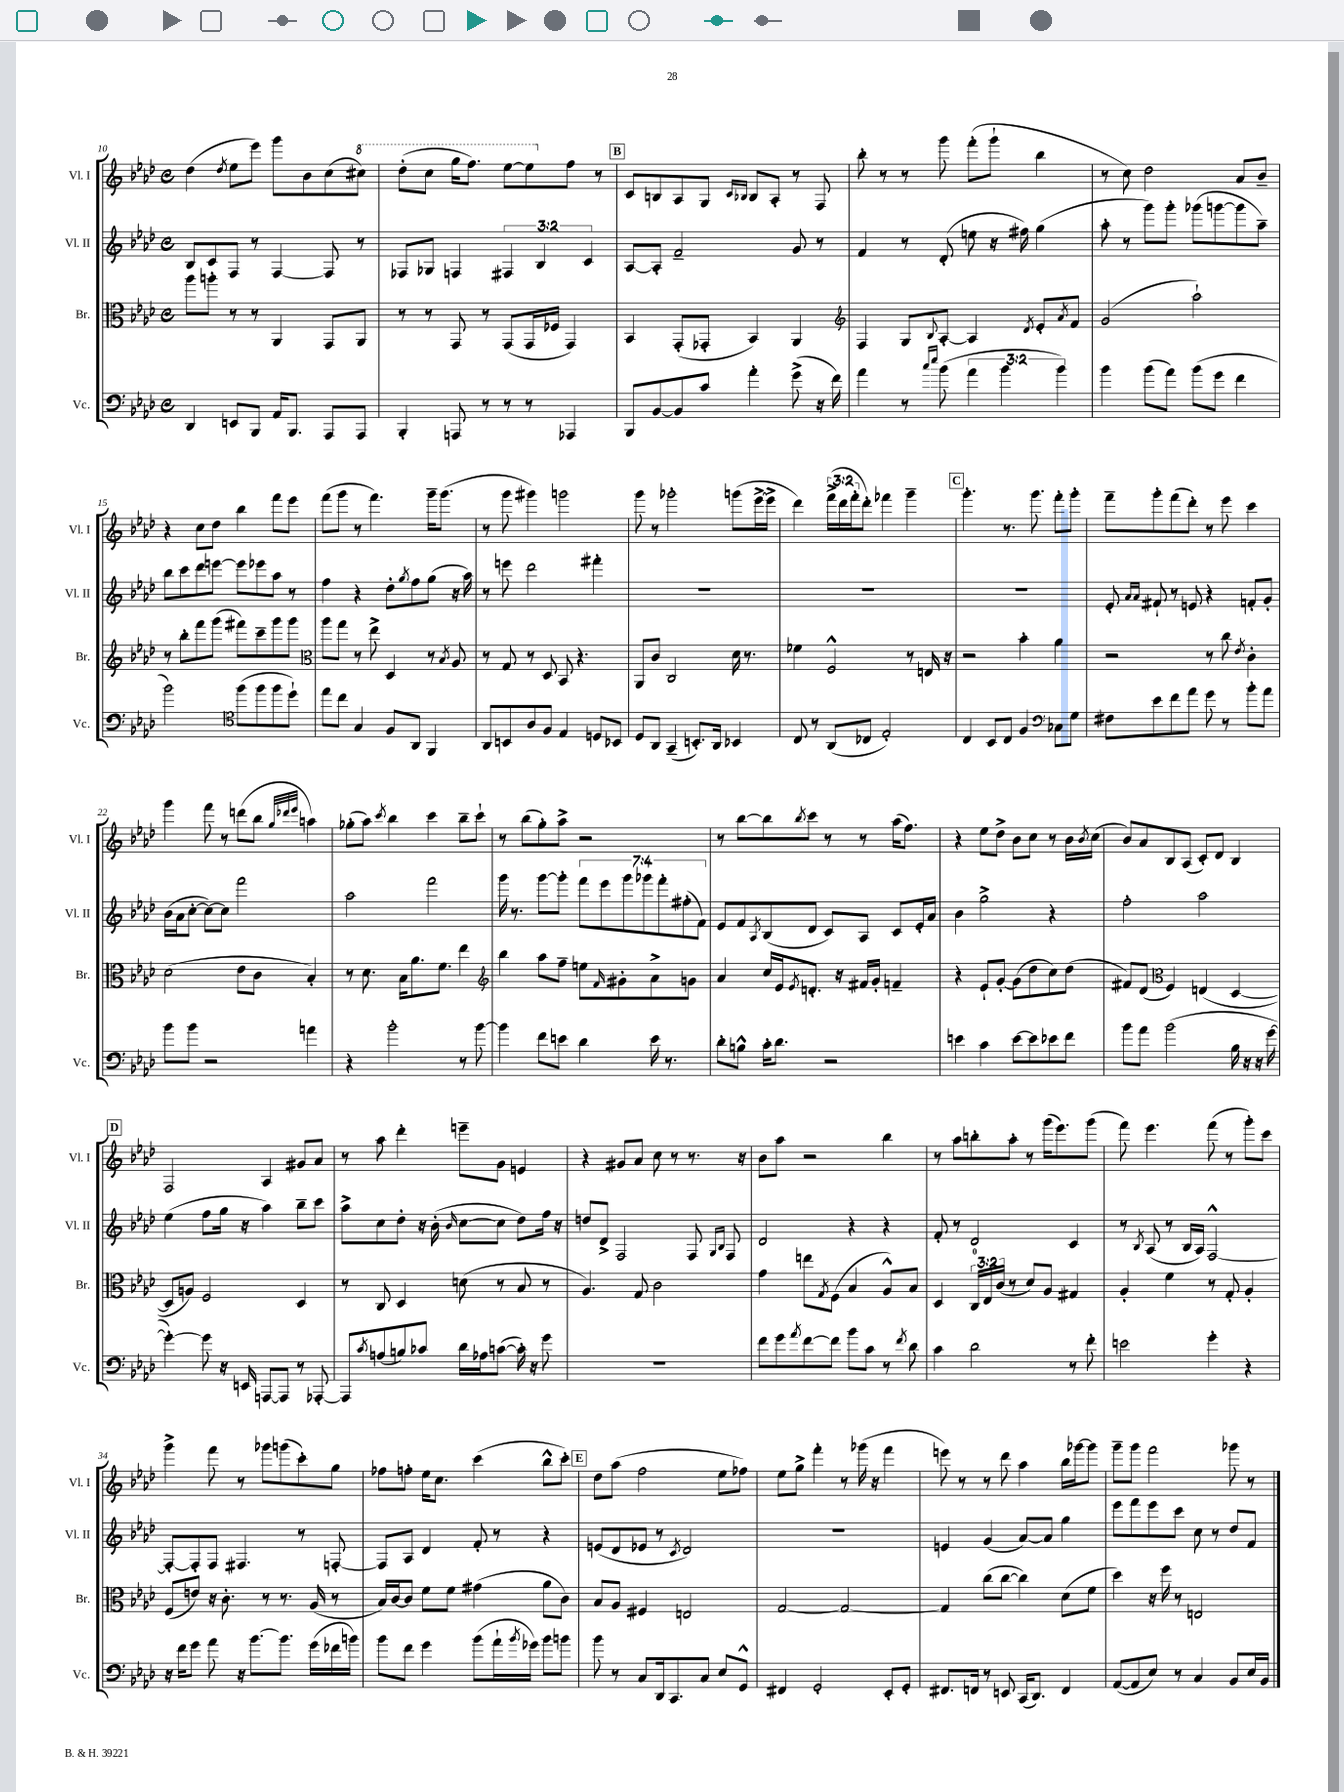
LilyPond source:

<<
\new StaffGroup <<
\new Staff = "s0" \with { instrumentName = "Vl. I" shortInstrumentName = "Vl. I" } {
    \clef treble \key aes \major \defaultTimeSignature \time 4/4 \override Staff.TupletNumber.text = #tuplet-number::calc-fraction-text
    des''4( \acciaccatura { des''8 } ees''8 ees'''8) g'''8 bes'8 c''8( \ottava #1 cis'''8) |
    des'''8-.( c'''8 g'''16 f'''8.) ees'''8~ ees'''8 \ottava #0 f''8 r8 |
    \mark \markup { \box "B" } c'8 b8 aes8 g8 \grace { c'16 bes16 } bes8 aes8-. r8 f8 |
    bes''8-. r8 r8 g'''8 f'''8-.( g'''8-! bes''4 |
    r8 c''8) des''2 aes'8 bes'8-- |
    r4 c''8 des''8 bes''4 f'''8 ees'''8 |
    f'''8( g'''8 r8 f'''4.) g'''16-- g'''8.( |
    r8 g'''8 gis'''4) g'''2 |
    g'''8 r8 ges'''2-. g'''8( ees'''16~-> ees'''16-> |
    des'''4) \tuplet 3/2 { f'''16->( des'''16 f'''16-. } des'''8-.) fes'''4 g'''4-- |
    \mark \markup { \box "C" } g'''4.-. r8. g'''8. f'''8-. g'''8-. |
    f'''8-- g'''8-. f'''8( des'''8-.) r8 ees'''8 c'''4 |
    g'''4 f'''8 r8 d'''8( bes''8 \grace { g''32 des'''32 ees'''32 } a''4) |
    ges''8-.( aes''8) \acciaccatura { c'''8 } bes''4 c'''4 bes''8-- c'''8-! |
    r8 bes''8( g''8-.) aes''8-> r2 |
    r8 bes''8~ bes''8 \acciaccatura { bes''8 } c'''8 r8 r8 aes''16( f''8.) |
    r4 ees''8 des''8-> bes'8 c''8 r8 bes'16 \acciaccatura { bes'8 } c''16( |
    bes'8) aes'8 bes8 aes8( c'8-.) des'8 bes4 |
    \mark \markup { \box "D" } f2 aes4 gis'8 aes'8 |
    r8 aes''8 des'''4-. e'''8-- g'8 e'4 |
    r4 gis'8 aes'8 c''8 r8 r8. r16 |
    bes'8 aes''8 r2 bes''4 |
    r8 aes''8 b''8-. aes''8-. r8 g'''16( ees'''8.) g'''8( |
    f'''8) ees'''4. f'''8( r8 g'''8-.) c'''8 |
    g'''4-> f'''8 r8 ges'''8 g'''8( c'''8-.) g''8 |
    fes''8 f''8-. ees''16 c''8. c'''4( bes''8-^ c'''8-.) |
    \mark \markup { \box "E" } des''8 aes''8( f''2 ees''8 fes''8) |
    ees''8 g''8-> f'''4-. r8 ges'''16( r16 f'''4 |
    e'''8) r8 r8 des'''8 aes''4 bes''16 ges'''16~ ges'''8 |
    g'''8-- g'''8 f'''2 ges'''8 r8 \bar "|." |
}
\new Staff = "s1" \with { instrumentName = "Vl. II" shortInstrumentName = "Vl. II" } {
    \clef treble \key aes \major \defaultTimeSignature \time 4/4 \override Staff.TupletNumber.text = #tuplet-number::calc-fraction-text
    bes8 c'8 f8 r8 f4~ f8 r8 |
    fes8 ges8 f4 \tuplet 3/2 { fis4 bes4 c'4 } |
    \mark \markup { \box "B" } aes8~ aes8-. f'2-- g'8 r8 |
    f'4 r8 des'8-.( e''8 r16 fis''16) g''4( |
    aes''8-. r8 g'''8) g'''8-. ges'''8( g'''8~ g'''8 aes''8--) |
    bes''8 c'''8 des'''8 e'''8~ e'''8 ees'''8 aes''8 r8 |
    f''4 r4 des''8-. \acciaccatura { g''8 } f''8 g''8( r16 aes''16) |
    r8 e'''8 des'''2 fis'''4-. |
    R1 |
    R1 |
    \mark \markup { \box "C" } R1 |
    ees'8-. \grace { aes'16 aes'16 } fis'8-! r8 e'8 r4 f'8-. g'8-. |
    bes'16( aes'16 c''8~-. c''8~) c''8 f'''2 |
    aes''2 f'''2 |
    g'''16 r8. g'''8~ g'''8-. \tuplet 7/4 { f'''8 ees'''8 g'''8 ges'''8 f'''8-. fis''8-.( f'8) } |
    ees'8 f'8 \acciaccatura { aes8 } bes8( des'8 c'8) aes8 c'8 ees'16-. aes'16 |
    bes'4 g''2-> r4 |
    f''2-. aes''2 |
    \mark \markup { \box "D" } ees''4( f''8 g''16 r16 aes''4) bes''8-- c'''8 |
    aes''8-> c''8 des''8-. r16 bes'16-.( \grace { bes'16 } c''8~ c''8 des''8) f''16 r16 |
    d''8 des'8-> f2 f8 \grace { g16 bes16 } f8 |
    des'2 r4 r4 |
    f'8-. r8 des'2 c'4 |
    r8 \acciaccatura { bes8 } aes8( r8 bes16 aes16) f2~-^ |
    f8~-. f8-. f8 fis4. r8 f8~-. |
    f8 aes8 des'4 f'8-. r8 r4 |
    \mark \markup { \box "E" } e'8( des'8 ees'8 r8 \acciaccatura { c'8 } des'2) |
    R1 |
    e'4 g'4( aes'8~) aes'8 g''4 |
    ees'''8 f'''8 ees'''8 c'''8 c''8 r8 des''8 f'8 \bar "|." |
}
\new Staff = "s2" \with { instrumentName = "Br." shortInstrumentName = "Br." } {
    \clef alto \key aes \major \defaultTimeSignature \time 4/4 \override Staff.TupletNumber.text = #tuplet-number::calc-fraction-text
    aes''8 a''8-. r8 r8 aes,4 g,8 aes,8 |
    r8 r8 g,8 r8 g,8( g,16 fes16 g,4) |
    \mark \markup { \box "B" } bes,4 g,8-.( ges,8-. bes,4) aes,4 |
    \clef treble f4 g8 \appoggiatura { bes8 } aes8~-. aes4 \acciaccatura { des'8 } ees'8-. \acciaccatura { aes'8 } f'8 |
    g'2( aes''2-!) |
    r8 bes''8-. f'''8 g'''8( fis'''8) c'''8-- g'''8 g'''8 |
    \clef alto aes''8 g''8 r8 ees''8-> des4 r8 \acciaccatura { bes8 } aes8 |
    r8 g8 r8 des8 bes,8 r4. |
    aes,8 c'8 c2 des'16 r8. |
    fes'4 f2-^ r8 e16 r16 |
    \mark \markup { \box "C" } r2 bes'4-. aes'4 |
    r2 r8 c''8 \acciaccatura { ees'8 } c'4-. |
    des'2( ees'8 c'8 bes4-.) |
    r8 des'8. bes16 aes'8. f'8. ees''4 |
    \clef treble bes''4 aes''8 f''8-- e''8 \grace { f'16 } gis'8-. aes'8-> g'8 |
    aes'4 c''16 ees'16 \acciaccatura { ees'8 } d'8.-. r16 fis'16 g'16-. f'4-- |
    r4 ees'8-! g'8~-. g'8( des''8 c''8) des''8( |
    fis'8) des'8( \clef alto f4) e4( des4~ |
    \mark \markup { \box "D" } des8 a8) f2 des4 |
    r8 c8 des4 d'8( r8 bes8 r8 |
    aes4.) g8 c'2 |
    g'4 e''8 \acciaccatura { g8 } f8( bes4 aes8-^) bes8 |
    des4 \tuplet 3/2 { c16-0 ees16 c'16( } r8 des'8) aes8 gis4 |
    aes4-. f'4 r8 g8-. aes4-. |
    f8( e'8) r16 c'8.-. r8 r8. aes16( r8 |
    bes16) c'16~ c'8 f'8 f'8 gis'4( aes'8 c'8) |
    \mark \markup { \box "E" } bes8 aes8 fis4 e2 |
    g2~ g2~ |
    g4 c''8( c''8~ c''4) des'8( f'8 |
    des''4) r16 f''16 r8 e2 \bar "|." |
}
\new Staff = "s3" \with { instrumentName = "Vc." shortInstrumentName = "Vc." } {
    \clef bass \key aes \major \defaultTimeSignature \time 4/4 \override Staff.TupletNumber.text = #tuplet-number::calc-fraction-text
    des,4 e,8 bes,,8 aes,16 bes,,8. aes,,8 aes,,8 |
    bes,,4-. a,,8 r8 r8 r8 aes,,4 |
    \mark \markup { \box "B" } bes,,8 bes,8~ bes,8 c'8 aes'4-. g'8->( r16 f'16) |
    aes'4 r8 \grace { c''16 ees''16 } bes'8( \tuplet 3/2 { aes'4 bes'4 bes'4) } |
    bes'4 bes'8( aes'8) bes'8( g'8 f'4 |
    bes'2) \clef tenor f''8( f''8 f''8 des''8-!) |
    ees''8 c''8 g4 f8 aes,8 f,4 |
    aes,8 b,8 aes8 f8 ees4 d8 bes,8 |
    des8 aes,8 g,4--( b,8.-.) aes,16 bes,4 |
    c8 r8 aes,8( ces8 ees2-.) |
    \mark \markup { \box "C" } c4 bes,8 c8 f4 \clef bass ces8 g8 |
    fis8 ees'8 f'8 aes'8 g'8 r8 bes'8-. aes'8 |
    bes'8 bes'8 r2 a'4 |
    r4 bes'2-. r8 bes'8~ |
    bes'4 f'8 e'8 des'4 e'16 r8. |
    des'8-. b8-^ c'16-. des'8. r2 |
    e'4 c'4 e'8~ e'8 ees'8 f'8 |
    bes'8 aes'8 bes'2( bes16 r16 r16 g'16~ |
    \mark \markup { \box "D" } g'4~-.) g'8 r16 e,16 a,,8~ a,,8 r8 aes,,8~-. |
    aes,,8 \acciaccatura { c'8 } a8( b8) ces'8 des'16 aes16 c'8~( c'16-.) r16 g'8 |
    R1 |
    f'8 g'8 \acciaccatura { aes'8 } f'8~ f'8 bes'8 c'8 r8 \acciaccatura { f'8 } des'8 |
    c'4 des'2 r8 f'8-. |
    e'2 g'4-. r4 |
    r16 f'16 g'8 aes'8 r16 bes'8.~ bes'8. g'16( fes'16 b'16) |
    bes'8 f'8 g'4 bes'8( aes'16-! \acciaccatura { bes'8 } ges'16) bes'8 b'8 |
    \mark \markup { \box "E" } bes'8 r8 c8 des,16 c,8. c8 ees8 g,8-^ |
    fis,4 g,2-. ees,8-. g,8-. |
    fis,8. f,16 r8 e,8 c,16( des,8.) f,4 |
    aes,8~( aes,8 ees8) r8 c4 bes,8 ees16 bes,16 \bar "|." |
}
>>
>>
\layout { \context { \Score currentBarNumber = #10 } }
